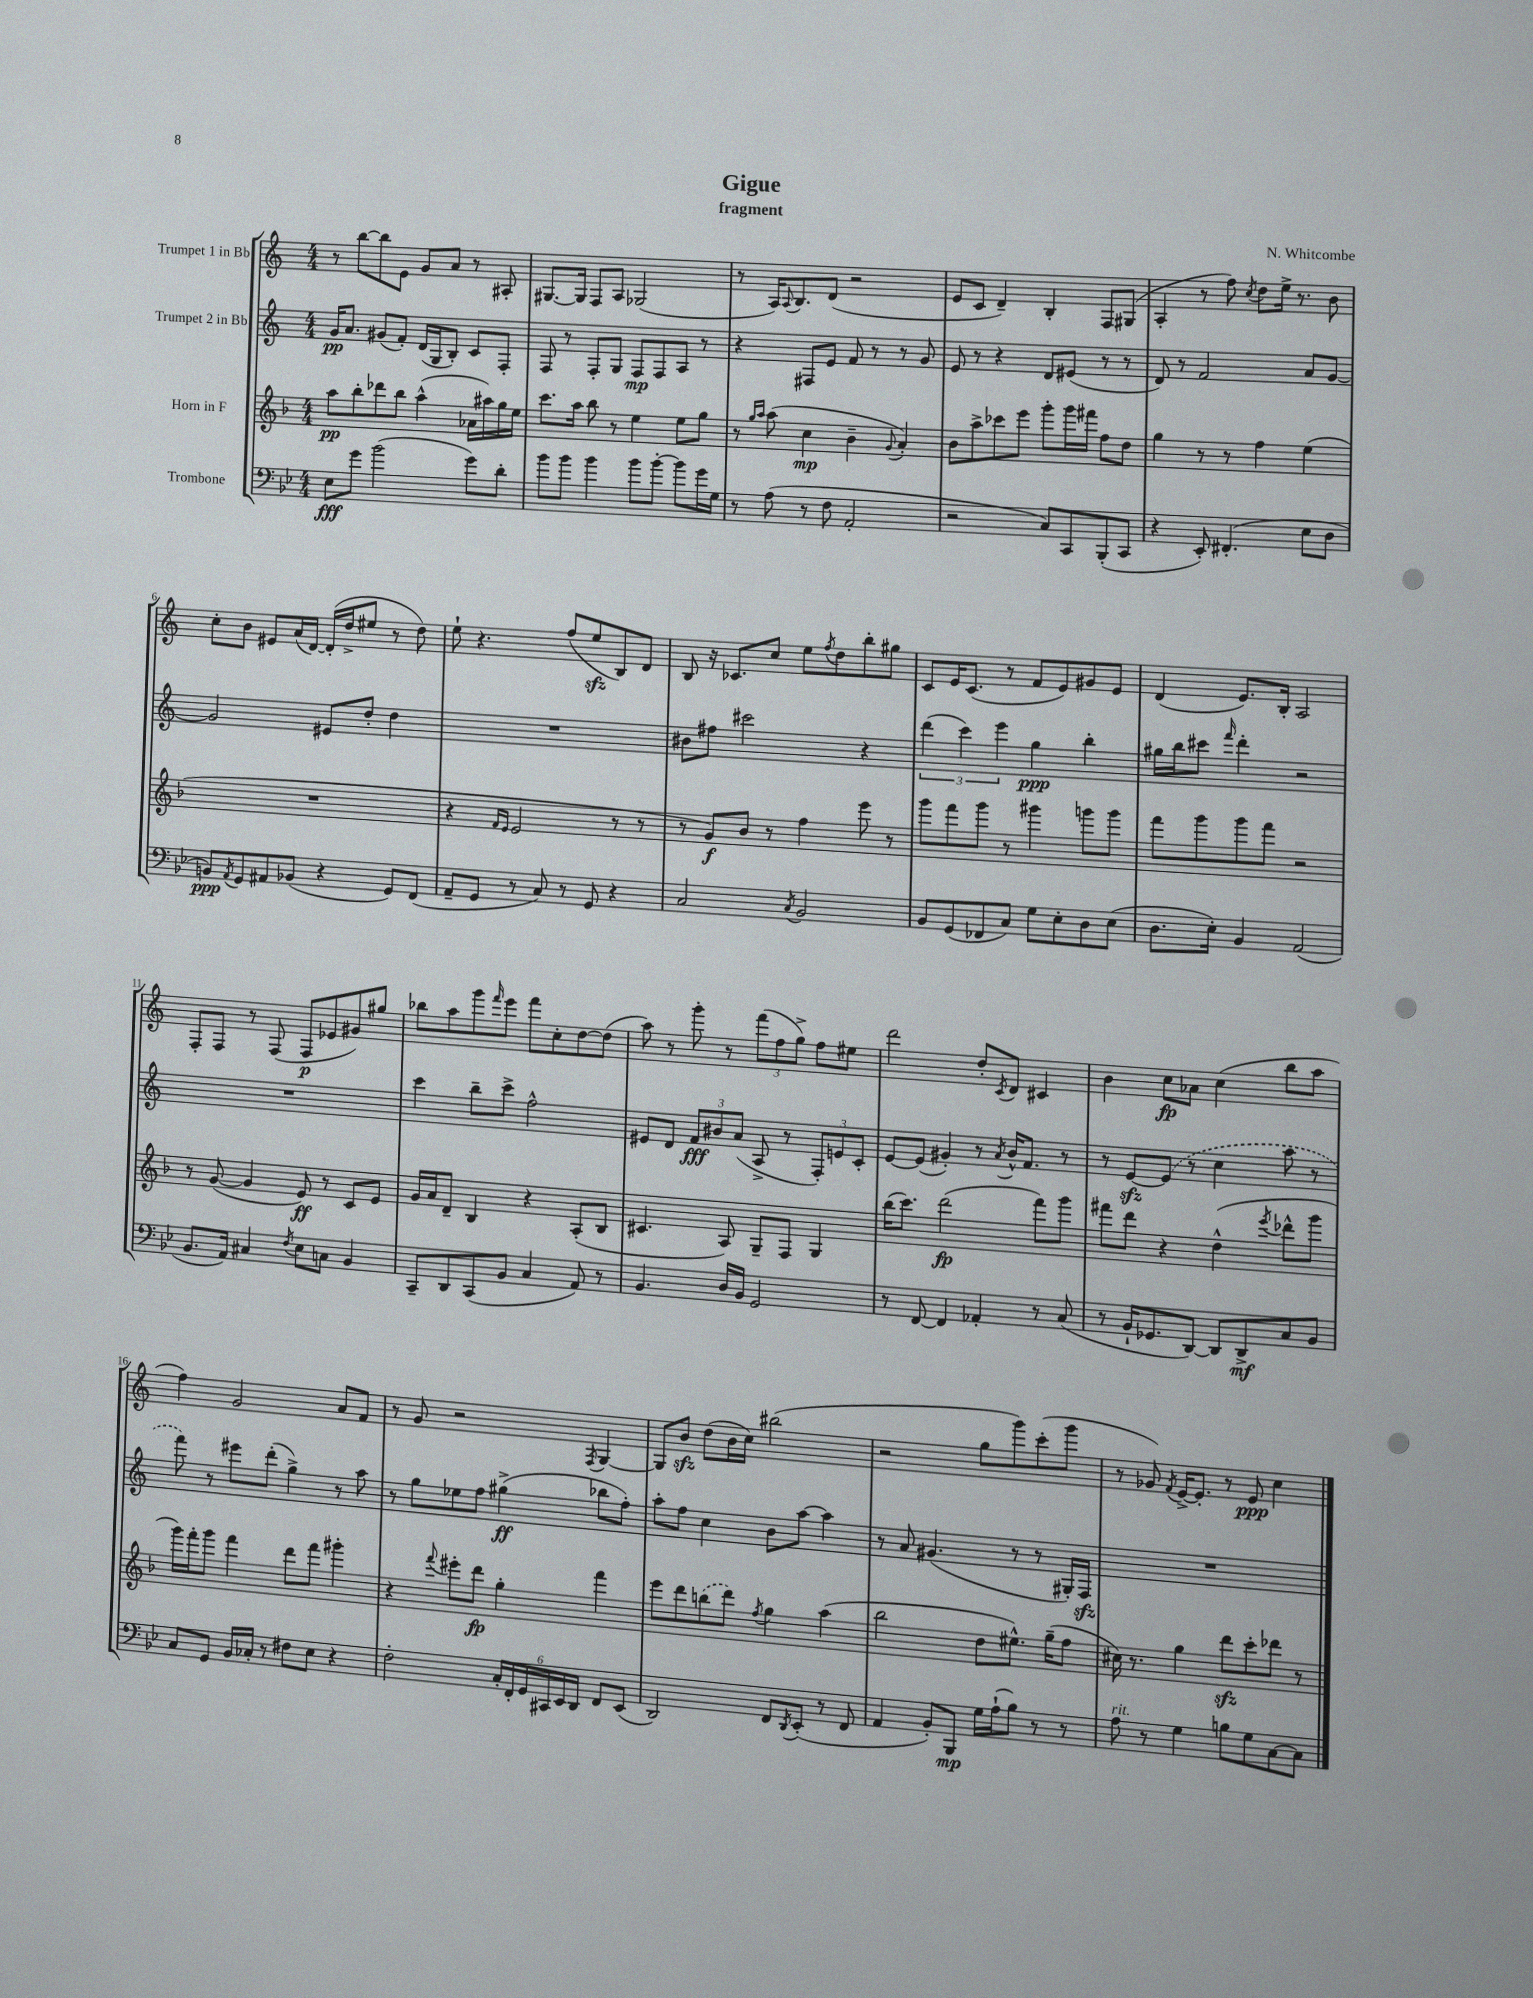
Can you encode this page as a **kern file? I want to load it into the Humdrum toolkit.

**kern	**dynam	**kern	**dynam	**kern	**dynam	**kern	**dynam
*part4	*part4	*part3	*part3	*part2	*part2	*part1	*part1
*staff4	*staff4	*staff3	*staff3	*staff2	*staff2	*staff1	*staff1
*I"Trombone	*	*I"Horn in F	*	*I"Trumpet 2 in Bb	*	*I"Trumpet 1 in Bb	*
*clefF4	*	*clefG2	*	*clefG2	*	*clefG2	*
*k[b-e-]	*	*k[b-]	*	*k[]	*	*k[]	*
*M4/4	*	*M4/4	*	*M4/4	*	*M4/4	*
=1	=1	=1	=1	=1	=1	=1	=1
8E-\L	fff	8aa\L	pp	16g/KL	pp	8r	.
.	.	.	.	8.a/J	.	.	.
8g\J	.	8bb-'\	.	.	.	[8bb\L	.
(2b-\	.	8ddd-X\	.	(8g#X/L	.	8bb\]	.
.	.	8bb-\J	.	8f'/J)	.	8e\J	.
.	.	(4aa^^\	.	(16d/LL	.	8g/L	.
.	.	.	.	16G/J	.	.	.
.	.	.	.	8B'/J)	.	8a/J	.
8g\L)	.	16a-X\LL	.	8c/L	.	8r	.
.	.	16aa#X\)	.	.	.	.	.
8d'\J	.	16gg\	.	8F'/J	.	8A#X'/	.
.	.	16ee\JJ	.	.	.	.	.
=2	=2	=2	=2	=2	=2	=2	=2
8b-\L	.	8.ccc\L	.	8F/	.	[8.G#X/L	.
8b-\J	.	.	.	8r	.	.	.
.	.	16aa\Jk	.	.	.	16G#/Jk]	.
4b-\	.	8bb-\	.	8F'/L	.	8F/L	.
.	.	8r	.	8G/J	.	8A/J	.
8b-\L	.	4ee\	.	8F/L	mp	(2G-X/	.
[8b-'\J	.	.	.	8F/	.	.	.
8b-\L]	.	8ee\L	.	8A/J	.	.	.
16g\L	.	8gg\J	.	8r	.	.	.
16G\JJ	.	.	.	.	.	.	.
=3	=3	=3	=3	=3	=3	=3	=3
8r	.	8r	.	4r	.	8r	.
.	.	16qqgg/LL	.	.	.	.	.
.	.	16qqaa/JJ	.	.	.	.	.
(8A\	.	(8aa\	.	.	.	16A/KL)	.
.	.	.	.	.	.	8qqA/	.
.	.	.	.	.	.	8.B/	.
8r	.	4cc\	mp	8F#X/L	.	.	.
8F\	.	.	.	8e/J	.	(8d/J	.
2AA'/	.	4b-~\	.	8f/	.	2r	.
.	.	.	.	8r	.	.	.
.	.	8qqg/	.	.	.	.	.
.	.	4a'/)	.	8r	.	.	.
.	.	.	.	8g/	.	.	.
=4	=4	=4	=4	=4	=4	=4	=4
2r	.	8b-\L	.	8e/	.	8e/L	.
.	.	8aa^\	.	8r	.	8c/J	.
.	.	8ccc-X\	.	4r	.	4d~/)	.
.	.	8eee\J	.	.	.	.	.
8C/L)	.	8ggg'\L	.	8d/L	.	4B'/	.
8CC/	.	16ggg\L	.	(8e#X/J	.	.	.
.	.	16fff#X\JJ	.	.	.	.	.
(8BBB-'/	.	8ff\L	.	8r	.	8F/L	.
8CC/J	.	8dd\J	.	8r	.	(8G#X/J	.
=5	=5	=5	=5	=5	=5	=5	=5
4r	.	4gg\	.	8d/)	.	4A'/	.
.	.	.	.	8r	.	.	.
8EE-'/)	.	8r	.	2f/	.	8r	.
(4.FF#X'/	.	8r	.	.	.	8ff\)	.
.	.	.	.	.	.	8qcc/	.
.	.	4ff\	.	.	.	8dd\L	.
.	.	.	.	.	.	16ee^\Jk	.
.	.	.	.	.	.	8.r	.
8E-\L	.	(4ee\	.	8a/L	.	.	.
8D\J	.	.	.	[8g/J	.	8b\	.
!!LO:LB:g=z
=6	=6	=6	=6	=6	=6	=6	=6
8BBn/L)	ppp	1r	.	2g/]	.	8cc'\L	.
8qAA/	.	.	.	.	.	.	.
8GG/	.	.	.	.	.	8b\J	.
8AA#X/	.	.	.	.	.	8e#X/L	.
(8BB-X/J	.	.	.	.	.	(16a/L	.
.	.	.	.	.	.	[16d/JJ)	.
4r	.	.	.	8e#X/L	.	(16d'/LL]	.
.	.	.	.	.	.	16dd^/J	.
.	.	.	.	8dd'/J	.	8ee#X/J	.
8GG/L)	.	.	.	4dd\	.	8r	.
(8FF/J	.	.	.	.	.	8dd\)	.
=7	=7	=7	=7	=7	=7	=7	=7
8AA~/L	.	4r	.	1r	.	8ee`\	.
8GG/J	.	.	.	.	.	4.r	.
.	.	16qqf/LL	.	.	.	.	.
.	.	16qqe/JJ	.	.	.	.	.
8r	.	2e/	.	.	.	.	.
8C/)	.	.	.	.	.	.	.
8r	.	.	.	.	.	(8ff/L	.
8GG/	.	.	.	.	.	8eezz/	.
4r	.	8r	.	.	.	8B/)	.
.	.	8r	.	.	.	8d/J	.
=8	=8	=8	=8	=8	=8	=8	=8
2C/	.	8r	.	8b#X\L	.	8B/	.
.	.	8g/L)	f	8ff#X\J	.	16r	.
.	.	.	.	.	.	8.c-X/L	.
.	.	8b-/J	.	2ccc#X\	.	.	.
.	.	8r	.	.	.	8cc/J	.
8qC/	.	.	.	.	.	.	.
2BB-/	.	4ff\	.	.	.	8ee\L	.
.	.	.	.	.	.	8qff/	.
.	.	.	.	.	.	8dd\	.
.	.	8eee\	.	4r	.	8bb'\	.
.	.	8r	.	.	.	8gg#X\J	.
=9	=9	=9	=9	=9	=9	=9	=9
8BB-/L	.	8ggg\L	.	(6ddd\	.	8c/L	.
(8GG/	.	8fff\	.	.	.	16e/K	.
.	.	.	.	6ccc\)	.	.	.
.	.	.	.	.	.	(8.c/J	.
8FF-X/	.	8ggg\J	.	.	.	.	.
.	.	.	.	6eee\	.	.	.
8C/J)	.	8r	.	.	.	8r	.
8G\L	.	4ggg#X\	.	4gg\	ppp	8f/L	.
8E-'\	.	.	.	.	.	8e/)	.
8D\	.	8gggn\L	.	4bb'\	.	8g#X/	.
(8E-\J	.	8ggg\J	.	.	.	8e/J	.
=10	=10	=10	=10	=10	=10	=10	=10
8.D\L	.	8fff\L	.	16gg#X\LL	.	(4d/	.
.	.	.	.	16bb\J	.	.	.
.	.	8ggg\	.	8ccc#X\J	.	.	.
16E-'\Jk)	.	.	.	.	.	.	.
.	.	.	.	16qqfff/	.	.	.
4BB-/	.	8ggg\	.	4ddd'\	.	8.e/L)	.
.	.	8fff\J	.	.	.	.	.
.	.	.	.	.	.	16B'/Jk	.
(2AA/	.	2r	.	2r	.	2A/	.
!!LO:LB:g=z
=11	=11	=11	=11	=11	=11	=11	=11
8.BB-/L	.	8r	.	1r	.	8F'/L	.
.	.	([8g/	.	.	.	8F/J	.
16AA/Jk)	.	.	.	.	.	.	.
4C#X/	.	4g/]	.	.	.	8r	.
.	.	.	.	.	.	(8F/	.
8qF/	.	.	.	.	.	.	.
8E-\L	.	8e/)	ff	.	.	8F/L	p
8Cn\J	.	8r	.	.	.	8e-X/	.
4BB-/	.	8c/L	.	.	.	8g#X/)	.
.	.	8e/J	.	.	.	8gg#X/J	.
=12	=12	=12	=12	=12	=12	=12	=12
8CC~/L	.	16g/LL	.	4ccc\	.	8bb-X\L	.
.	.	16a/J	.	.	.	.	.
8DD/	.	8d~/J	.	.	.	8aa\	.
(8CC/	.	4B-/	.	8bb~\L	.	8ggg\	.
.	.	.	.	.	.	16qqfff/	.
8BB-/J	.	.	.	8ccc^\J	.	8eee\J	.
4C/	.	4r	.	2ff^^\	.	8fff\L	.
.	.	.	.	.	.	8cc'\	.
8AA/)	.	(8A'/L	.	.	.	[8dd\	.
8r	.	8B-/J	.	.	.	(8dd\J]	.
=13	=13	=13	=13	=13	=13	=13	=13
4.BB-/	.	4.c#X/	.	8e#X/L	.	8aa\)	.
.	.	.	.	8d/J	.	8r	.
.	.	.	.	12f/L	fff	8ggg'\	.
.	.	.	.	12b#X/	.	.	.
16D/LL	.	8A/)	.	.	.	8r	.
.	.	.	.	(12a/J	.	.	.
16BB-/JJ	.	.	.	.	.	.	.
2GG/	.	8G~/L	.	8A^/	.	(12fff\L	.
.	.	.	.	.	.	12ff\	.
.	.	8F/J	.	8r	.	.	.
.	.	.	.	.	.	12gg^\J)	.
.	.	4G/	.	12F'/L)	.	8ff\L	.
.	.	.	.	12en/	.	.	.
.	.	.	.	.	.	8ee#X\J	.
.	.	.	.	12c'/J	.	.	.
=14	=14	=14	=14	=14	=14	=14	=14
8r	.	(16bb-\KL	.	[8e/L	.	2ddd\	.
.	.	8.ccc\J)	.	.	.	.	.
[8FF/	.	.	.	(8e/J]	.	.	.
4FF/]	.	(2ddd\	fp	4g#X'/)	.	.	.
4AA-X'/	.	.	.	8r	.	8dd'/L	.
.	.	.	.	8qa/	.	8qc/	.
.	.	.	.	16b^^/KL	.	8d/J	.
.	.	.	.	8.f/J	.	.	.
8r	.	8fff\L)	.	.	.	4c#X/	.
(8C/	.	8ggg\J	.	8r	.	.	.
=15	=15	=15	=15	=15	=15	=15	=15
8r	.	8fff#X\L	.	8r	.	4b\	.
16BB-`/KL	.	8ddd\J	.	[8ezz/L	.	.	.
8.GG-X/	.	.	.	.	.	.	.
.	.	4r	.	(8e/J]	.	8cc\L	fp
[8DD/J)	.	.	.	8r	.	8a-X\J	.
8DD/L]	.	(4dd^^\	.	4cc\	.	(4cc\	.
8DD^/	mf	.	.	.	.	.	.
.	.	8qeee/	.	.	.	.	.
8C/	.	8ddd-X^^\L	.	8aa\	.	8bb\L	.
8BB-/J	.	8ggg\J	.	8r	.	8aa\J	.
!!LO:LB:g=z
=16	=16	=16	=16	=16	=16	=16	=16
8C/L	.	16ggg\LL)	.	8fff\)	.	4ff\)	.
.	.	16fff'\J	.	.	.	.	.
8GG/J	.	8ggg\J	.	8r	.	.	.
16BB-/LL	.	4fff\	.	8eee#X\L	.	2g/	.
16C-X'/JJ	.	.	.	.	.	.	.
8r	.	.	.	(8ddd'\J	.	.	.
8F#X\L	.	8ddd\L	.	4gg^\)	.	.	.
8E-\J	.	8fff\J	.	.	.	.	.
4r	.	4ggg#X'\	.	8r	.	8a/L	.
.	.	.	.	8aa\	.	8f/J	.
=17	=17	=17	=17	=17	=17	=17	=17
2F'\	.	4r	.	8r	.	8r	.
.	.	.	.	8gg\L	.	8g/	.
.	.	8qqfff/	.	.	.	.	.
.	.	8eee#X'\L	.	8ee-X\	.	2r	.
.	.	8ddd\J	fp	8ff\J	.	.	.
24C'/LL	.	4gg'\	.	(4gg#X^\	ff	.	.
24FF'/	.	.	.	.	.	.	.
24GG/	.	.	.	.	.	.	.
24CC#X/	.	.	.	.	.	.	.
24EE-/	.	.	.	.	.	.	.
24DD/JJ	.	.	.	.	.	.	.
.	.	.	.	.	.	8qF/	.
8FF/L	.	4fff\	.	8bb-X\L	.	[4G/	.
(8EE-/J	.	.	.	8ff'\J)	.	.	.
=18	=18	=18	=18	=18	=18	=18	=18
2DD/)	.	8eee\L	.	8aa'\L	.	8G/L]	.
.	.	8ddd\	.	8ff\J	.	8bzz/J	.
.	.	(8bbn\	.	4cc\	.	(8dd\L	.
.	.	8ddd\J)	.	.	.	16b\L	.
.	.	.	.	.	.	16cc\JJ)	.
.	.	8qff/	.	.	.	.	.
8FF/L	.	4gg\	.	8b\L	.	(2bb#X\	.
8qDD/	.	.	.	.	.	.	.
(8EE-'/J	.	.	.	[8aa\J	.	.	.
8r	.	(4aa\	.	4aa\]	.	.	.
8FF/	.	.	.	.	.	.	.
=19	=19	=19	=19	=19	=19	=19	=19
4AA/	.	2bb-\	.	8r	.	2r	.
.	.	.	.	8a/	.	.	.
8BB-'/L)	.	.	.	(4.g#X/	.	.	.
8BBB-/J	mp	.	.	.	.	.	.
16G\LL	.	8dd\L	.	.	.	8gg\L	.
(16A`\J	.	.	.	.	.	.	.
8B-\J)	.	8.ee#X^^\J)	.	8r	.	8ggg\)	.
8r	.	.	.	8r	.	(8ccc'\	.
.	.	(16gg~\KL	.	.	.	.	.
8r	.	8ff\J	.	16G#X'/LL)	.	8ggg\J	.
.	.	.	.	16Fzz/JJ	.	.	.
=20	=20	=20	=20	=20	=20	=20	=20
!LO:TX:a:i:t=rit.	!	!	!	!	!	!	!
8A\	.	16cc#X\)	.	1r	.	8r	.
.	.	8.r	.	.	.	.	.
8r	.	.	.	.	.	8g-X/)	.
.	.	.	.	.	.	8qf/	.
4G\	.	4gg\	.	.	.	[16e^/KL	.
.	.	.	.	.	.	8.e'/J]	.
8Bn\L	.	8dddzz\L	.	.	.	8r	.
8G\	.	8ccc'\	.	.	.	8e/	ppp
[8C\	.	8ddd-X\J	.	.	.	4cc\	.
8C\J]	.	8r	.	.	.	.	.
==	==	==	==	==	==	==	==
*-	*-	*-	*-	*-	*-	*-	*-
